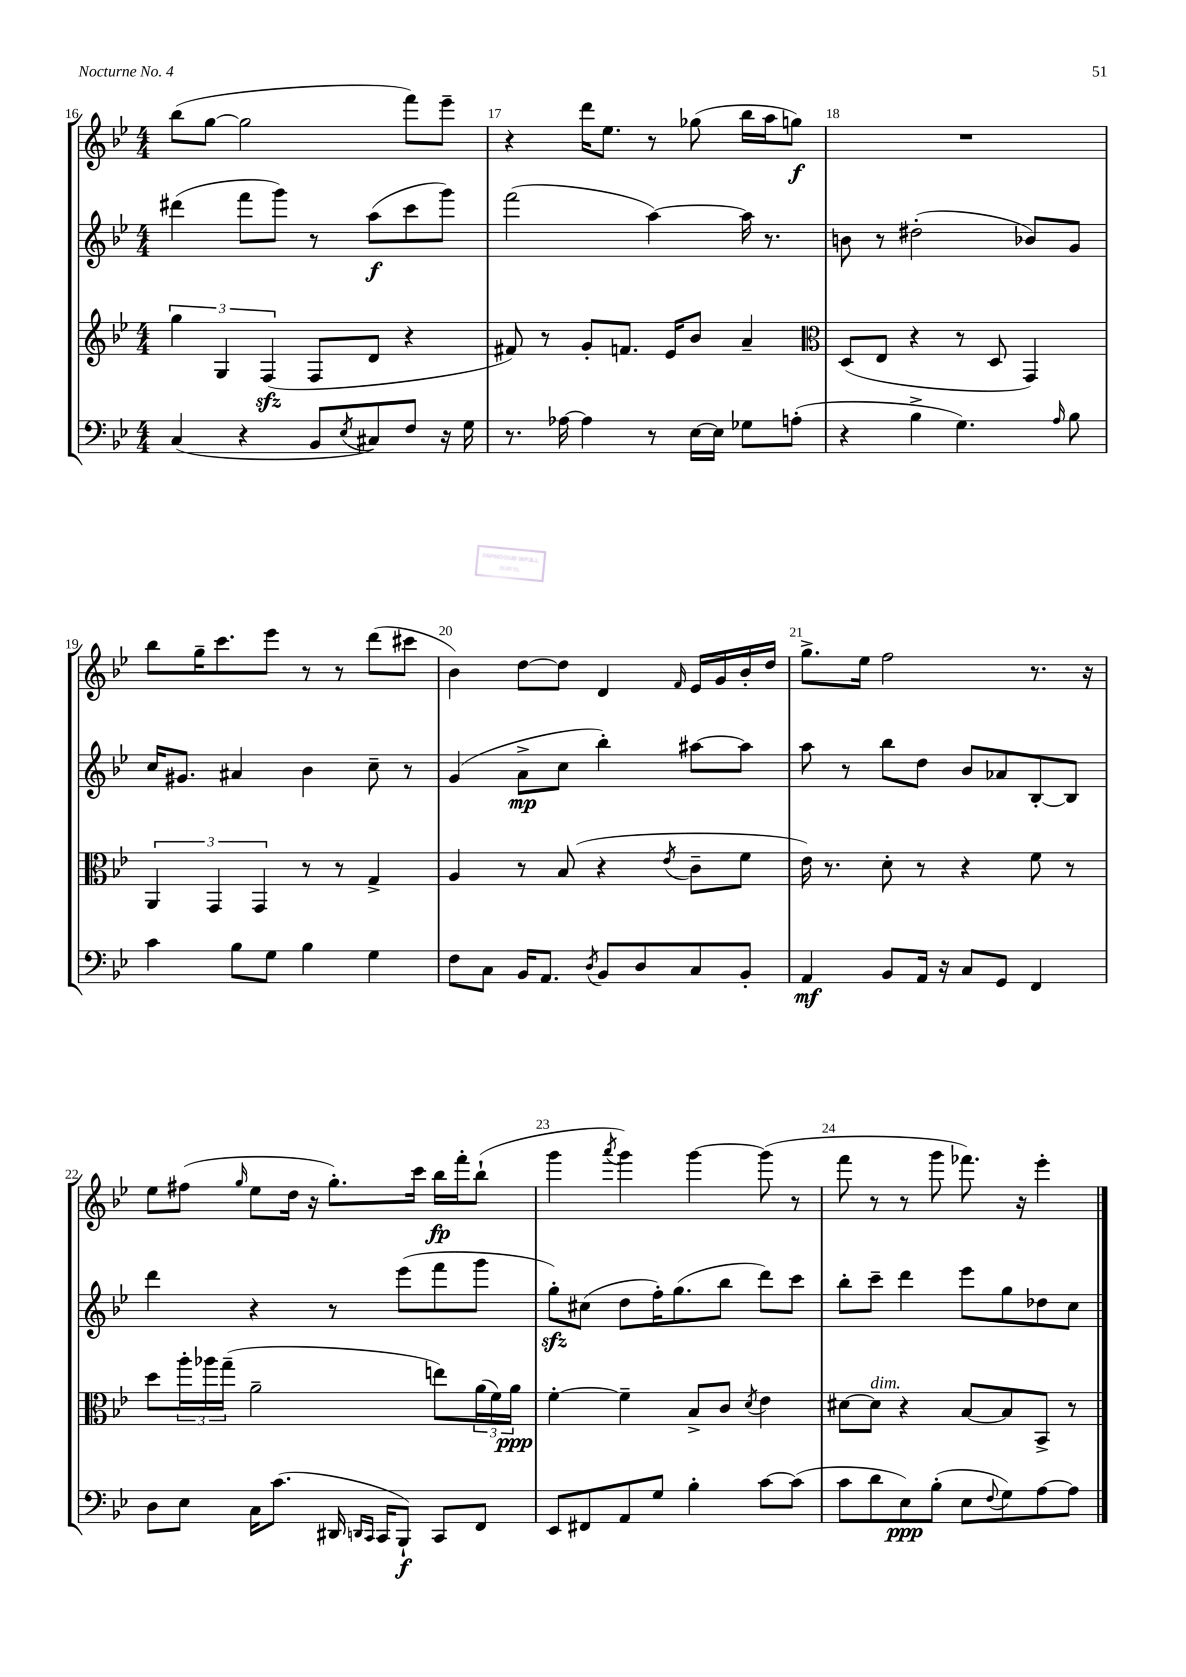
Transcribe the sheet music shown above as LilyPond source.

<<
\new StaffGroup <<
\new Staff = "s0" {
    \clef treble \key bes \major \numericTimeSignature \time 4/4
    bes''8( g''8~ g''2 f'''8) ees'''8-- |
    r4 d'''16 ees''8. r8 ges''8( bes''16 a''16 g''8\f) |
    R1 |
    bes''8 g''16-- c'''8. ees'''8 r8 r8 d'''8( cis'''8 |
    bes'4) d''8~ d''8 d'4 \grace { f'16 } ees'16 g'16 bes'16-. d''16 |
    g''8.-> ees''16 f''2 r8. r16 |
    ees''8 fis''8( \grace { g''16 } ees''8 d''16 r16 g''8.-.) c'''16 bes''16\fp f'''16-. bes''8-!( |
    g'''4 \acciaccatura { a'''8 } g'''4) g'''4~ g'''8( r8 |
    f'''8 r8 r8 g'''8 fes'''8.) r16 ees'''4-. \bar "|." |
}
\new Staff = "s1" {
    \clef treble \key bes \major \numericTimeSignature \time 4/4
    dis'''4( f'''8 g'''8) r8 a''8\f( c'''8 g'''8) |
    f'''2( a''4~) a''16 r8. |
    b'8 r8 dis''2-.( bes'8) g'8 |
    c''16 gis'8. ais'4 bes'4 c''8-- r8 |
    g'4( a'8->\mp c''8 bes''4-.) ais''8~ ais''8 |
    a''8 r8 bes''8 d''8 bes'8 aes'8 bes8~-. bes8 |
    d'''4 r4 r8 ees'''8( f'''8 g'''8 |
    g''8-.\sfz) cis''8( d''8 f''16-.) g''8.( bes''8 d'''8) c'''8 |
    bes''8-. c'''8-- d'''4 ees'''8 g''8 des''8 c''8 \bar "|." |
}
\new Staff = "s2" {
    \clef treble \key bes \major \numericTimeSignature \time 4/4
    \tuplet 3/2 { g''4 g4 f4\sfz( } f8 d'8 r4 |
    fis'8) r8 g'8-. f'8. ees'16 bes'8 a'4-- |
    \clef alto d8( ees8 r4 r8 d8 g,4) |
    \tuplet 3/2 { a,4 g,4 g,4 } r8 r8 g4-> |
    a4 r8 bes8( r4 \acciaccatura { ees'8 } c'8-- f'8 |
    ees'16) r8. d'8-. r8 r4 f'8 r8 |
    d''8 \tuplet 3/2 { a''16-. aes''16 g''16--( } a'2-- e''8) \tuplet 3/2 { a'16( f'16) a'16\ppp } |
    f'4~-. f'4-- bes8-> c'8 \acciaccatura { d'8 } ees'4 |
    dis'8~ dis'8^\markup { \italic "dim." } r4 bes8~ bes8 bes,8-> r8 \bar "|." |
}
\new Staff = "s3" {
    \clef bass \key bes \major \numericTimeSignature \time 4/4
    c4( r4 bes,8 \acciaccatura { ees8 } cis8) f8 r16 g16 |
    r8. aes16~ aes4 r8 ees16~ ees16 ges8 a8-.( |
    r4 bes4-> g4.) \grace { a16 } bes8 |
    c'4 bes8 g8 bes4 g4 |
    f8 c8 bes,16 a,8. \acciaccatura { d8 } bes,8 d8 c8 bes,8-. |
    a,4\mf bes,8 a,16 r16 c8 g,8 f,4 |
    d8 ees8 c16 c'8.( dis,16 \grace { d,16 c,16 } c,16 bes,,8-!\f) c,8 f,8 |
    ees,8 fis,8 a,8 g8 bes4-. c'8~ c'8( |
    c'8 d'8 ees8\ppp) bes8-.( ees8 \appoggiatura { f8 } g8) a8~ a8 \bar "|." |
}
>>
>>
\layout { \context { \Score currentBarNumber = #16 \override BarNumber.break-visibility = ##(#f #t #t) barNumberVisibility = #all-bar-numbers-visible } }
